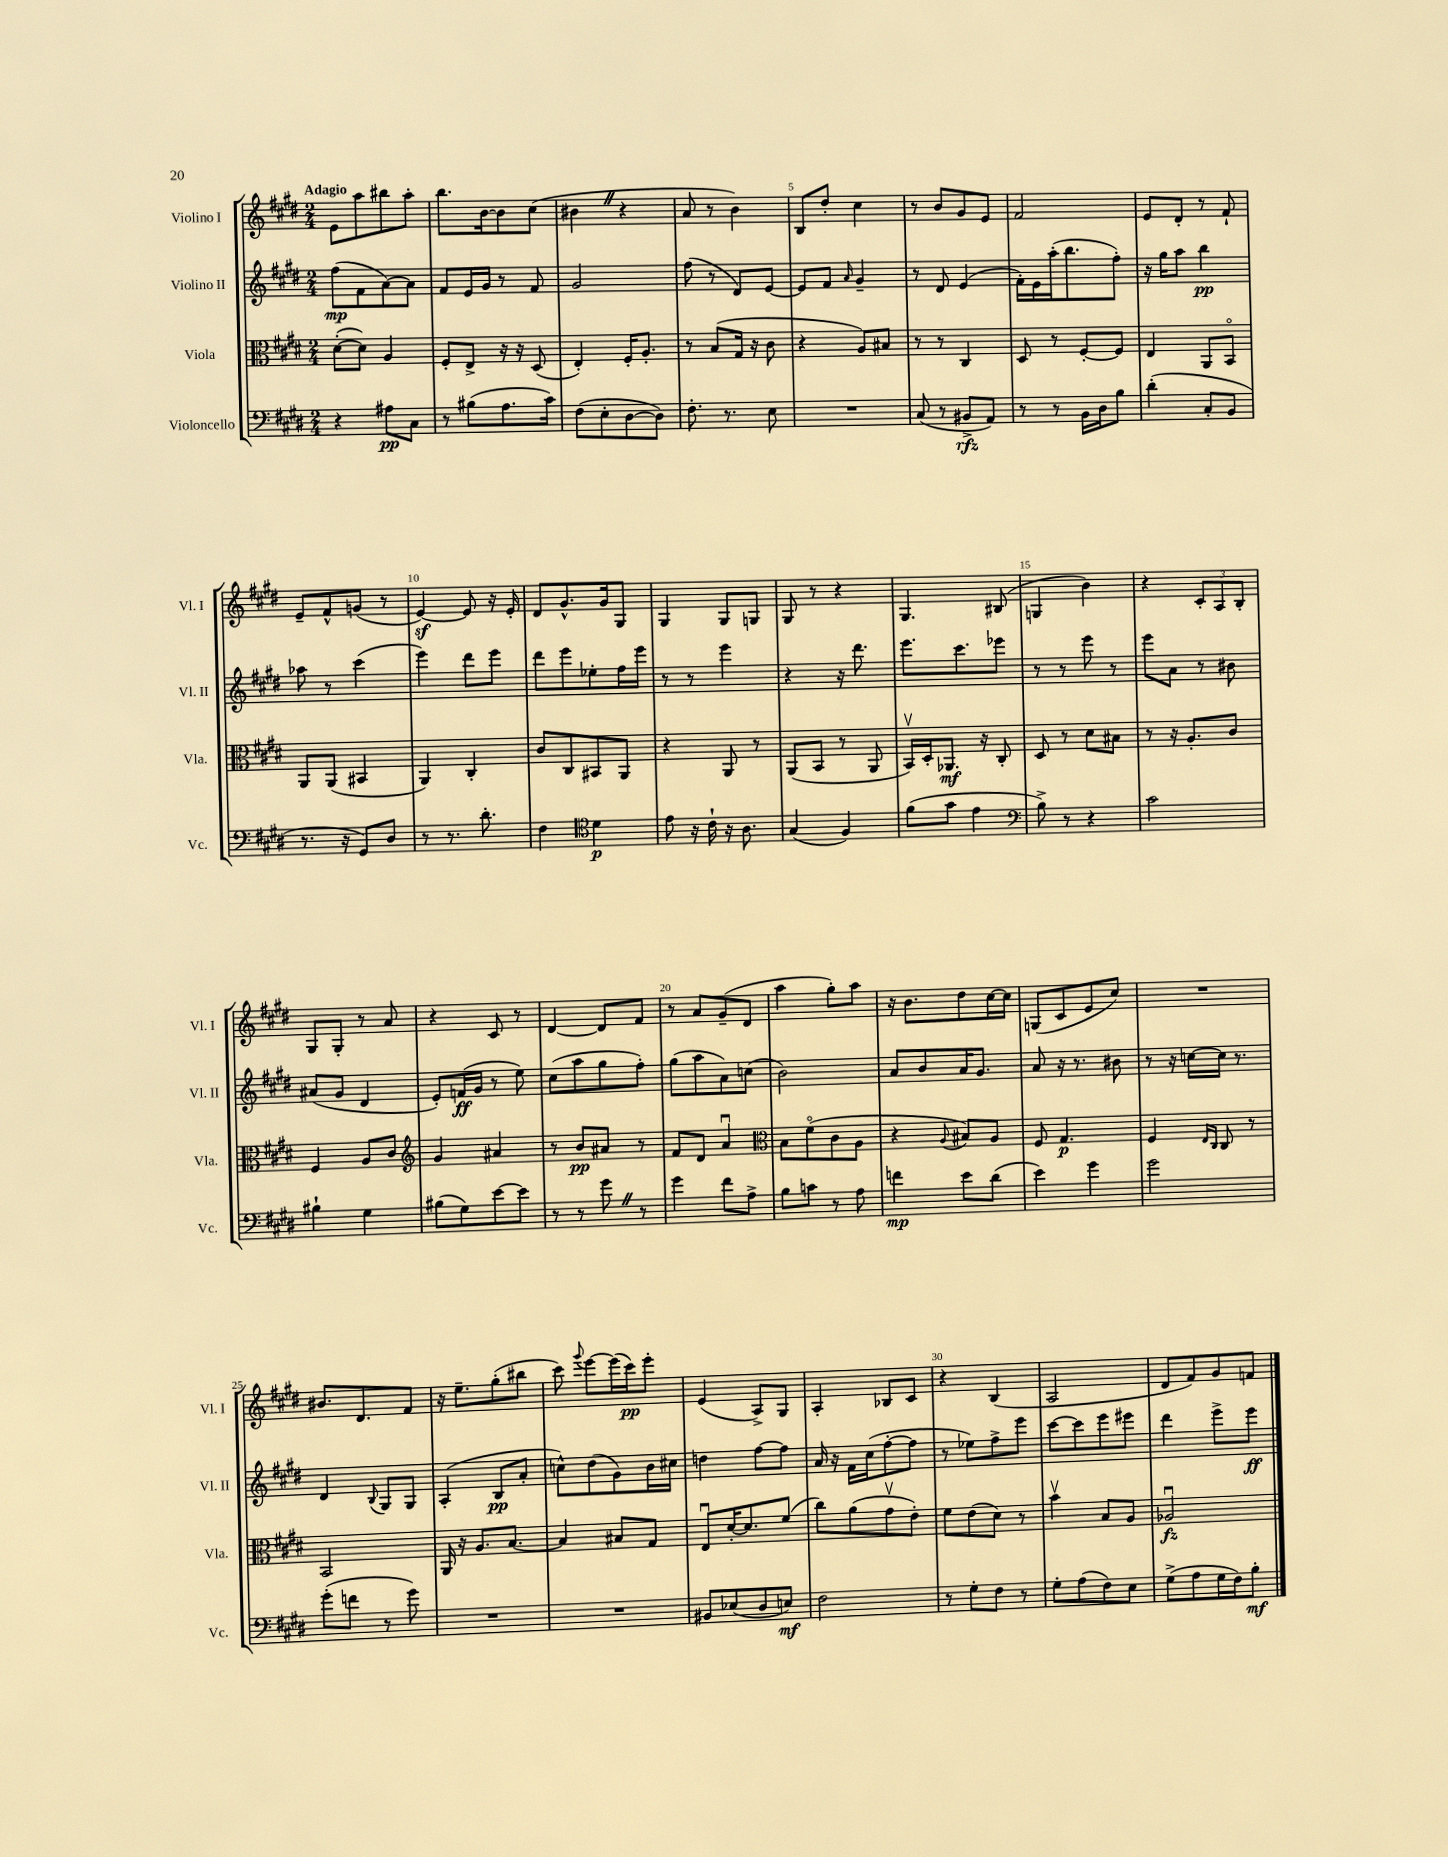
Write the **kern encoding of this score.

**kern	**kern	**kern	**kern
*staff4	*staff3	*staff2	*staff1
*clefF4	*clefC3	*clefG2	*clefG2
*k[f#c#g#d#]	*k[f#c#g#d#]	*k[f#c#g#d#]	*k[f#c#g#d#]
*M2/4	*M2/4	*M2/4	*M2/4
4r	([8d#'	(8ff#	8e
.	8d#])	8f#	8aa
8A#	4A	[8a)	8bb#
8C#	.	8a]	8aa'
=	=	=	=
8r	8F#'	8f#	8.bb
(8B#	8E^	16e	.
.	.	16g#	[16b
8.A	16r	8r	8b]
.	16r	.	.
.	(8D#	8f#	(8cc#
16c#)	.	.	.
=	=	=	=
(8F#	4E')	2g#	4b#
8E'	.	.	.
[8D#	16F#'	.	4r
.	8.A'	.	.
8D#])	.	.	.
=	=	=	=
8.F#'	8r	(8ff#	8a
.	(8B	8r	8r
8.r	.	.	.
.	16G#	8d#)	4b)
.	16r	.	.
8E	8c#	[8e	.
=	=	=	=
2r	4r	8e]	8B
.	.	8f#	8dd#'
.	.	16qqa	.
.	8A)	4g#~	4cc#
.	8B#	.	.
=	=	=	=
(8C#	8r	8r	8r
8r	8r	8d#	8b
8BB#^	4C#	(4e	8g#
8AA)	.	.	8e
=	=	=	=
8r	8D#	16f#')	2f#
.	.	16e	.
8r	8r	(16aa'	.
.	.	8.bb	.
16BB	[8F#'	.	.
16D#	.	.	.
8B	8F#]	8ff#')	.
=	=	=	=
(4d#'	4E	16r	8e
.	.	16gg#	.
.	.	8aa	8d#'
8C#'	8AA	4bb	8r
8BB	8BBo	.	8f#`
=	=	=	=
8.r	8AA	8aa-	8e~
.	(8AA	8r	8f#^^
16r	.	.	.
8GG#)	4BB#	(4ccc#	(8g
8D#	.	.	8r
=	=	=	=
8r	4AA)	4eee)	[4e)
8.r	.	.	.
.	4C#'	8ddd#	8e]
8.d#'	.	.	.
.	.	8eee	16r
.	.	.	16e'
=	=	=	=
4F#	8c#	8ddd#	8d#
.	8C#	8eee	8.g#^^
*clefC4	*	*	*
4d#	8BB#	8ee-'	.
.	.	.	16g#
.	8AA	16ff#	8G#
.	.	16eee	.
=	=	=	=
8e	4r	8r	4G#
16r	.	8r	.
16c#`	.	.	.
16r	8AA	4eee	8G#
8.A	.	.	.
.	8r	.	8G
=	=	=	=
(4G#	(8AA	4r	8G#
.	8BB	.	8r
4F#)	8r	16r	4r
.	.	8.ddd#	.
.	8AA	.	.
=	=	=	=
(8f#	16BBv)	8.eee	4.G#
.	16D#'	.	.
8g#	8.AA-	.	.
.	.	8.ccc#	.
4e	.	.	.
.	16r	.	.
.	8C#'	8eee-	(8B#
=	=	=	=
*clefF4	*	*	*
8B^)	8D#	8r	4G
8r	8r	8r	.
4r	8d#	8eee	4b)
.	8B#	8r	.
=	=	=	=
2c#	8r	8eee	4r
.	16r	8a	.
.	8.A'	.	.
.	.	8r	12c#'
.	.	.	12A
.	8c#	8b#	.
.	.	.	12B'
=	=	=	=
4B#`	4F#	(8a#	8G#
.	.	8g#	8G#'
4G#	8A	4d#	8r
.	8c#	.	8a
=	=	=	=
*	*clefG2	*	*
(8B#	4g#	8e')	4r
8G#)	.	(16f	.
.	.	16g#	.
[8e	4a#	8r	8c#
8e]	.	8ee)	8r
=	=	=	=
8r	8r	(8cc#	[4d#
8r	8b	8aa	.
8g#	8a#	8gg#	8d#]
8r	8r	8ff#')	8f#
=	=	=	=
4g#	8f#	(8gg#	8r
.	8d#	8aa	8a
8f#	4au	8a)	(8g#~
8A^	.	(8cc	8d#
=	=	=	=
*	*clefC3	*	*
8B	8B	2b)	4aa
8c	(8f#o	.	.
8r	8c#	.	8gg#')
8A	8A	.	8aa
=	=	=	=
4f	4r	8a	16r
.	.	.	8.b
.	.	8b	.
.	8qqA	.	.
8e	8B#)	16a	8dd#
.	.	8.g#	.
(8d#	8A	.	[16cc#
.	.	.	16cc#]
=	=	=	=
4e)	8F#	8a	(8G
.	4.G#	16r	8c#
.	.	8.r	.
4g#	.	.	8e
.	.	8b#	8cc#)
=	=	=	=
2g#	4F#	8r	2r
.	.	16r	.
.	.	[16cc	.
.	16qqE	.	.
.	16qqC#	.	.
.	8C#	16cc]	.
.	.	8.r	.
.	8r	.	.
=	=	=	=
(8g#'	2BB	4d#	8.b#
8f	.	.	.
.	.	.	8.d#
.	.	8qqB	.
8r	.	8G#	.
8g#)	.	8G#	8f#
=	=	=	=
2r	16AA	(4A'	16r
.	16r	.	8.ee~
.	8.A	.	.
.	.	8B	(8gg#'
.	[8.B	.	.
.	.	8a'	8bb#
=	=	=	=
2r	4B]	8cc^^)	8ccc#)
.	.	.	8qqggg#
.	.	(8dd#	[8eee
.	8B#	8g#)	(16eee]
.	.	.	16ccc#)
.	8G#	16b	8eee'
.	.	16cc#	.
=	=	=	=
8BB#	8Eu	4dd	(4e
(8E-	[16d#'	.	.
.	8.d#]	.	.
8D#	.	[8ff#	8A^)
8E)	(8f#	8ff#]	8G#
=	=	=	=
2F#	8cc#)	16a	4A'
.	.	16r	.
.	(8a	16f#	.
.	.	(16cc#	.
.	8g#v	[8ff#'	8B-
.	8e')	8ff#]	8c#
=	=	=	=
8r	8f#	8r	4r
8G#'	(8e	8ee-)	.
8F#	8d#)	8ff#^	(4B
8r	8r	8eee	.
=	=	=	=
8G#'	4bv	[8ccc#	2A
(8A	.	8ccc#]	.
8F#)	8B	8eee	.
8E	8A	8eee#	.
=	=	=	=
(8G#^	2A-u	4ddd#	8d#
8A	.	.	8f#)
16G#	.	8eee^	8g#
16F#)	.	.	.
8B'	.	8eee	8f
==	==	==	==
*-	*-	*-	*-
